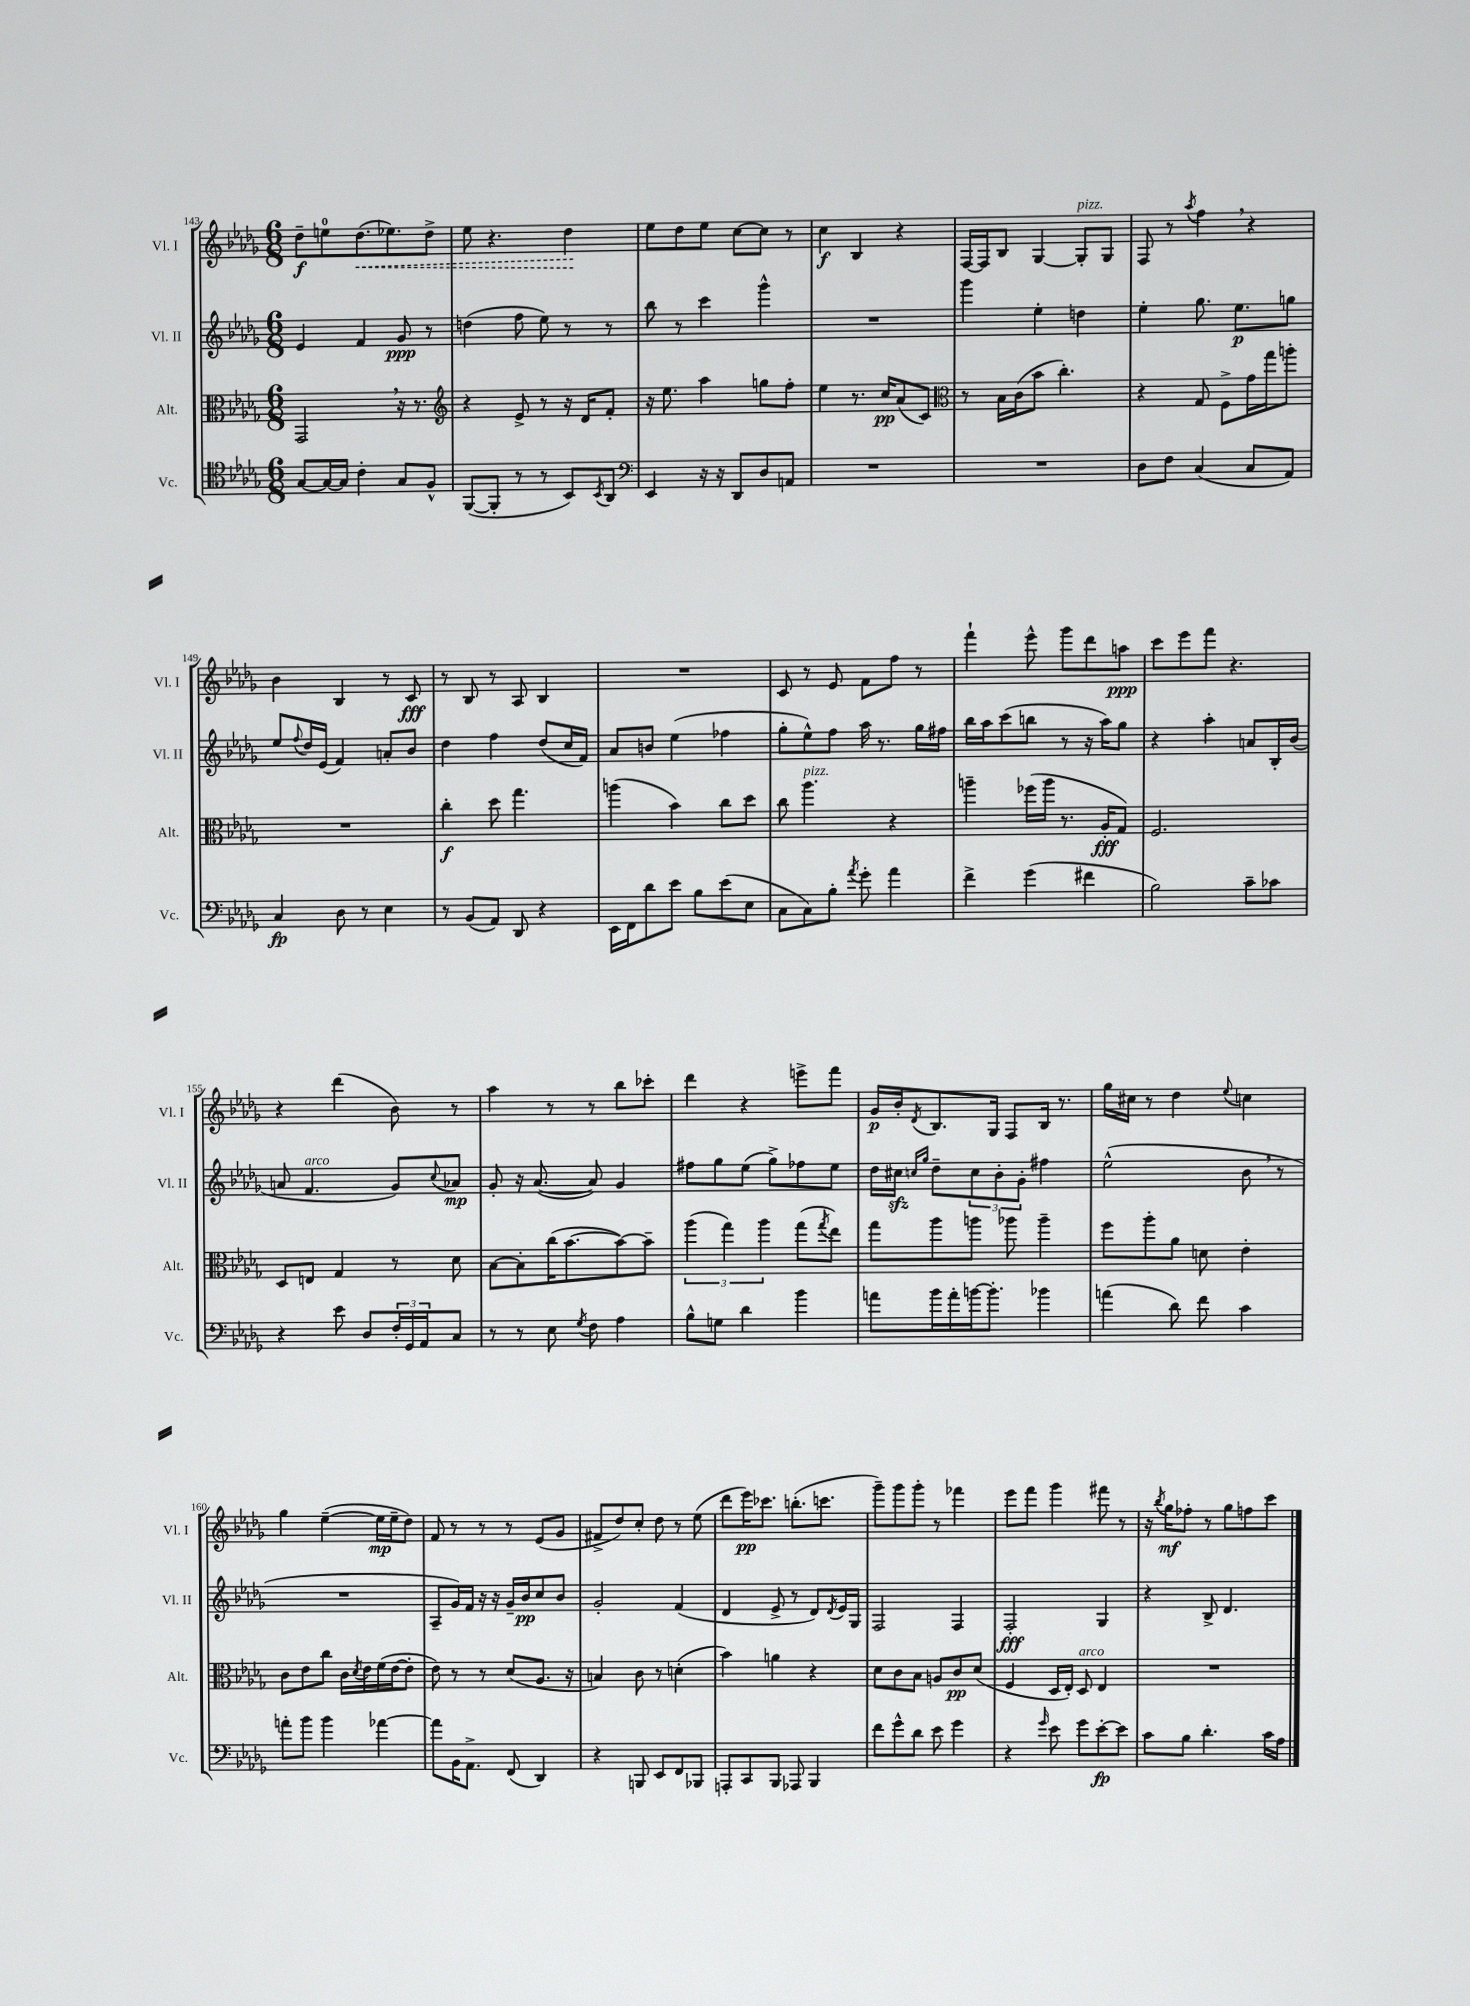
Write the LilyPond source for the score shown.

<<
\new StaffGroup <<
\new Staff = "s0" \with { instrumentName = "Vl. I" shortInstrumentName = "Vl. I" } {
    \clef treble \key des \major \numericTimeSignature \time 6/8
    des''8--\f e''8-0 \once \override Hairpin.style = #'dashed-line des''8.\<( ees''8.) des''8-> |
    ees''8 r4. des''4\! |
    ees''8 des''8 ees''8 c''8~ c''8 r8 |
    c''4\f bes4 r4 |
    f16~ f16 bes8 ges4~ ges8-.^\markup { \italic "pizz." } ges8 |
    f8 r8 \acciaccatura { aes''8 } f''4 \breathe r4 |
    bes'4 bes4 r8 c'8\fff |
    r8 bes8 r8 aes8 bes4 |
    R2. |
    c'8 r8 ees'8 f'8 f''8 r8 |
    f'''4-! ees'''8-^ ges'''8 des'''8 a''8\ppp |
    c'''8 ees'''8 f'''8 r4. |
    r4 des'''4( bes'8) r8 |
    aes''4 r8 r8 bes''8 ces'''8-. |
    des'''4 r4 e'''8-> f'''8 |
    ges'16\p bes'16-. \acciaccatura { des'8 } bes8. ges16 f8 bes16 r8. |
    ges''16 cis''16 r8 des''4 \appoggiatura { ees''8 } c''4 |
    ges''4 ees''4~--( ees''16\mp ees''16-- des''8) |
    f'8 r8 r8 r8 ees'8( ges'8 |
    fis'8-> des''8) c''8-. des''8 r8 ees''8( |
    des'''8 ees'''16\pp) ces'''8. b''8.-.( c'''8. |
    ges'''8--) ges'''8 ges'''8-. r8 fes'''4 |
    ees'''8 f'''8 ges'''4 fis'''8 r8 |
    r16 \acciaccatura { bes''8 } ges''16\mf fes''8-. r8 ges''8 f''8 c'''8 \bar "|." |
}
\new Staff = "s1" \with { instrumentName = "Vl. II" shortInstrumentName = "Vl. II" } {
    \clef treble \key des \major \numericTimeSignature \time 6/8
    ees'4 f'4 ges'8\ppp r8 |
    d''4( f''8 ees''8) r8 r8 |
    bes''8 r8 c'''4 ges'''4-^ |
    R2. |
    ges'''4 ees''4-. d''4 |
    ees''4-. ges''8. ees''8.\p g''8 |
    ees''8 \appoggiatura { f''8 } des''16 ees'16( f'4) a'8-. bes'8 |
    des''4 f''4 des''8( c''16 f'16) |
    aes'8 b'8 ees''4( fes''4 |
    ges''8-. ees''8-^) f''8 aes''16 r8. ges''16 fis''16 |
    bes''16 aes''16 c'''8( b''8 r8 r16 aes''16) ges''8 |
    r4 aes''4-. a'8 bes16-. bes'16( |
    a'8 f'4.^\markup { \italic "arco" } ges'8) \appoggiatura { c''8 } aes'8\mp |
    ges'8-. r16 aes'8.~( aes'8) ges'4 |
    fis''8 ges''8 ees''8( ges''8->) fes''8 ees''8 |
    des''16 cis''16\sfz \grace { c''16 ges''16 } des''8-- \tuplet 3/2 { c''8 bes'8-. ges'8-. } fis''4 |
    ees''2-^( bes'8 \breathe r8 |
    R2. |
    aes8-- ges'16) f'16 r16 r16 ges'16-- bes'16\pp c''8 bes'8 |
    ges'2-. f'4( |
    des'4 ees'8-> r8 des'8) \acciaccatura { des'8 } ees'16 ges16 |
    f2 f4 |
    f2-.\fff ges4 |
    r4 bes8-> des'4. \bar "|." |
}
\new Staff = "s2" \with { instrumentName = "Alt." shortInstrumentName = "Alt." } {
    \clef alto \key des \major \numericTimeSignature \time 6/8
    ges,2 \breathe r16 r8. |
    \clef treble r4 ees'8-> r8 r16 des'16 f'8-. |
    r16 ees''8. aes''4 g''8 f''8-. |
    ees''4 r8. c''16\pp aes'8( c'8) |
    \clef alto r8 bes16 c'16( bes'8 c''4.-.) |
    r4 ges8 f8-> ges'16 ges''16 a''8-. |
    R2. |
    c''4-.\f des''8 ges''4. |
    a''4( bes'4) c''8 des''8 |
    c''8 aes''4.^\markup { \italic "pizz." } r4 |
    a''4-- fes''16( a''16 r8. aes16-.\fff ges8) |
    f2. |
    des8 e8 ges4 r8 des'8 |
    bes8~ bes8-. c''16( bes'8.~ bes'8~) bes'8-- |
    \tuplet 3/2 { aes''4( ges''4) aes''4 } ges''8( \acciaccatura { ges''8 } ees''8) |
    ges''8 aes''8 a''8 aes''8 aes''4-- |
    f''8 aes''8-. aes'8 d'8 ees'4-. |
    c'8 ees'8 c''8 c'16 \acciaccatura { des'8 } ees'16 f'16( ees'16~ ees'8-. |
    ees'8) r8 r8 des'8( aes8. r16 |
    b4) c'8 r8 d'4-.( |
    bes'4) a'4 r4 |
    des'8 c'8 bes8 a8 c'8\pp des'8( |
    f4 des16 ees16-.) des8^\markup { \italic "arco" } ees4 |
    R2. \bar "|." |
}
\new Staff = "s3" \with { instrumentName = "Vc." shortInstrumentName = "Vc." } {
    \clef tenor \key des \major \numericTimeSignature \time 6/8
    ges8~ ges16~ ges16 c'4-. ges8 f8-^ |
    f,8~( f,8-. r8 r8 bes,8) \acciaccatura { bes,8 } aes,8 |
    \clef bass ees,4 r16 r16 des,8 des8 a,8 |
    R2. |
    R2. |
    des8 f8 c4( c8 aes,8) |
    c4\fp des8 r8 ees4 |
    r8 bes,8( aes,8) des,8 r4 |
    ees,16 f,16 des'8 ees'8 bes8 ees'8( ees8 |
    c8 c8) bes8-. \acciaccatura { aes'8 } ges'8-. aes'4 |
    f'4-> ges'4( fis'4 |
    bes2) c'8-- ces'8 |
    r4 ees'8 des8 \tuplet 3/2 { f16-. ges,16 aes,16 } c8 |
    r8 r8 ees8 \acciaccatura { ges8 } f8 aes4 |
    bes8-^ g8 des'4 bes'4 |
    a'8 bes'16 a'16-. b'16~ b'8.-. bes'4 |
    a'4( des'8) f'8 c'4 |
    a'8-. bes'8 bes'4 aes'4~ |
    aes'8 bes,16 aes,8.-> f,8( des,4) |
    r4 b,,8 ees,8 f,8 bes,,8 |
    a,,8-. c,8 bes,,8 aes,,8 bes,,4 |
    f'8 ges'8-^ des'8 ees'8 ges'4 |
    r4 \grace { ges'16 } ees'8 ges'8 ees'8~-.\fp ees'8 |
    c'8 bes8 des'4.-. c'16 aes16 \bar "|." |
}
>>
>>
\layout { \context { \Score currentBarNumber = #143 } }
